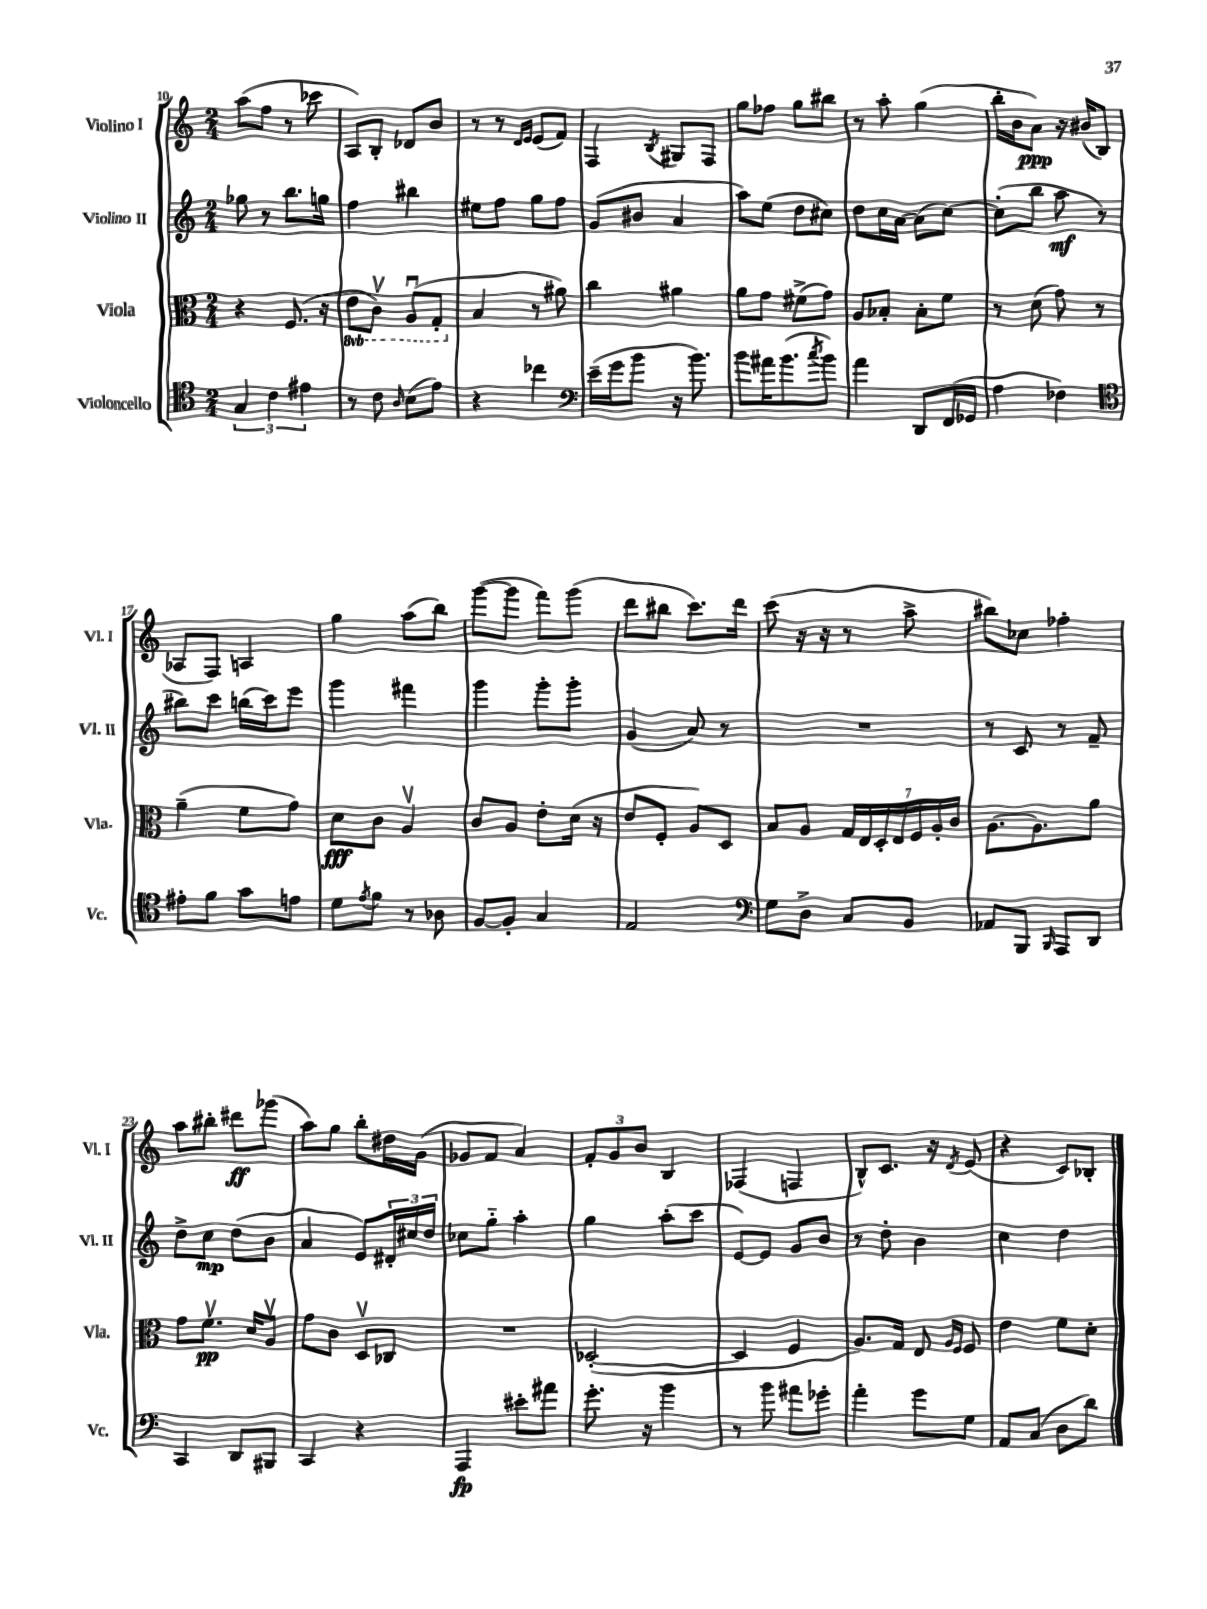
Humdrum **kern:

**kern	**dynam	**kern	**dynam	**kern	**dynam	**kern	**dynam
*part4	*part4	*part3	*part3	*part2	*part2	*part1	*part1
*staff4	*staff4	*staff3	*staff3	*staff2	*staff2	*staff1	*staff1
*I"Violoncello	*	*I"Viola	*	*I"Violino II	*	*I"Violino I	*
*I'Vc.	*	*I'Vla.	*	*I'Vl. II	*	*I'Vl. I	*
*clefC4	*	*clefC3	*	*clefG2	*	*clefG2	*
*k[]	*	*k[]	*	*k[]	*	*k[]	*
*M2/4	*	*M2/4	*	*M2/4	*	*M2/4	*
=10	=10	=10	=10	=10	=10	=10	=10
6G/	.	4r	.	8gg-X\	.	(8aa\L	.
.	.	.	.	8r	.	8ff\J	.
6c\	.	.	.	.	.	.	.
.	.	(8.F/	.	8.bb\L	.	8r	.
6e#X\	.	.	.	.	.	.	.
.	.	.	.	.	.	8ccc-X\	.
.	.	16r	.	16ggn\Jk	.	.	.
=11	=11	=11	=11	=11	=11	=11	=11
*	*	*8ba	*	*	*	*	*
8r	.	8E\L	.	4ff\	.	8A/L)	.
8c\	.	8Cv\J)	.	.	.	8B'/J	.
16qqA/	.	.	.	.	.	.	.
(8B\L	.	(8AAu/L	.	4bb#X\	.	8d-X/L	.
8e\J)	.	8GG'/J	.	.	.	8b/J	.
=12	=12	=12	=12	=12	=12	=12	=12
*	*	*X8ba	*	*	*	*	*
4r	.	4B/	.	8ee#X\L	.	8r	.
.	.	.	.	8ff\J	.	8r	.
.	.	.	.	.	.	16qqd/LL	.
.	.	.	.	.	.	16qqe/JJ	.
4cc-X\	.	8r	.	8gg\L	.	(8e/L	.
.	.	8a#X\)	.	8ff\J	.	8f/J)	.
=13	=13	=13	=13	=13	=13	=13	=13
*clefF4	*	*	*	*	*	*	*
(16e~\LL	.	4cc\	.	(8g/L	.	4F/	.
16g\J	.	.	.	.	.	.	.
8b\J	.	.	.	8b#X/J	.	.	.
.	.	.	.	.	.	8qB/	.
16r	.	4a#X\	.	4a/	.	8G#X/L	.
8.b\)	.	.	.	.	.	.	.
.	.	.	.	.	.	8F/J	.
=14	=14	=14	=14	=14	=14	=14	=14
8b\L	.	8a\L	.	8aa\L)	.	8gg\L	.
16a#X\K	.	8g\J	.	(8ee\J	.	8ff-X\J	.
(8.b\	.	.	.	.	.	.	.
.	.	(8f#X^\L	.	8dd\L	.	8gg\L	.
8qcc/	.	.	.	.	.	.	.
8b\J)	.	8g\J)	.	8cc#X\J)	.	8bb#X\J	.
=15	=15	=15	=15	=15	=15	=15	=15
4a\	.	8A/L	.	8dd\L	.	8r	.
.	.	8B-X'/J	.	16cc\L	.	8aa'\	.
.	.	.	.	[16a\JJ	.	.	.
8DD/L	.	8B-'\L	.	(8a\L]	.	(4gg\	.
(16FF/L	.	8f\J	.	[8cc\J)	.	.	.
16GG-X/JJ	.	.	.	.	.	.	.
=16	=16	=16	=16	=16	=16	=16	=16
4A\	.	8r	.	(8cc'\L]	.	16bb'\LL	.
.	.	.	.	.	.	16b\J	.
.	.	(8d\	.	8bb\J	.	8a\J)	ppp
4F-X\)	.	8g\)	.	8aa\	mf	16r	.
.	.	.	.	.	.	(16b#X/KL	.
.	.	8r	.	8r	.	8B/J	.
!!LO:LB:g=z
=17	=17	=17	=17	=17	=17	=17	=17
*clefC4	*	*	*	*	*	*	*
8e#X'\L	.	(4a~\	.	8bb#X\L)	.	8A-X/L	.
8f\J	.	.	.	8ccc\J	.	8F/J)	.
8g\L	.	8f\L	.	(16bbn\LL	.	4An/	.
.	.	.	.	16ccc\J)	.	.	.
8en\J	.	8g\J)	.	8eee\J	.	.	.
=18	=18	=18	=18	=18	=18	=18	=18
8d\L	.	8d\L	fff	4ggg\	.	4gg\	.
8qe/	.	.	.	.	.	.	.
8f\J	.	8c\J	.	.	.	.	.
8r	.	4Av/	.	4fff#X\	.	(8aa\L	.
8A-X\	.	.	.	.	.	8bb\J)	.
=19	=19	=19	=19	=19	=19	=19	=19
[8F/L	.	8c/L	.	4ggg\	.	([8ggg\L	.
8F'/J]	.	8A/J	.	.	.	8ggg\J]	.
4G/	.	8e'\L	.	8ggg'\L	.	8fff\L)	.
.	.	(16d\Jk	.	8ggg'\J	.	(8ggg\J	.
.	.	16r	.	.	.	.	.
=20	=20	=20	=20	=20	=20	=20	=20
2E/	.	8e/L	.	(4g/	.	8ddd\L	.
.	.	8F'/J	.	.	.	8bb#X\J	.
.	.	8A/L)	.	8a/)	.	8.ccc\L)	.
.	.	8D/J	.	8r	.	.	.
.	.	.	.	.	.	16ddd\Jk	.
=21	=21	=21	=21	=21	=21	=21	=21
*clefF4	*	*	*	*	*	*	*
8G\L	.	8B/L	.	2r	.	(8ccc\	.
8D^\J	.	8A/J	.	.	.	16r	.
.	.	.	.	.	.	16r	.
8C/L	.	28G/LL	.	.	.	8r	.
.	.	28E/	.	.	.	.	.
.	.	28D'/	.	.	.	.	.
.	.	28E/	.	.	.	.	.
8BB/J	.	.	.	.	.	8aa^\	.
.	.	28F/	.	.	.	.	.
.	.	28A'/	.	.	.	.	.
.	.	28c/JJ	.	.	.	.	.
=22	=22	=22	=22	=22	=22	=22	=22
8AA-X/L	.	[8.A\L	.	8r	.	8bb#X\L)	.
8BBB/J	.	.	.	8c/	.	8cc-X\J	.
.	.	8.A\]	.	.	.	.	.
16qqBBB/	.	.	.	.	.	.	.
8AAA/L	.	.	.	8r	.	4ff-X'\	.
8DD/J	.	8a\J	.	8f~/	.	.	.
!!LO:LB:g=z
=23	=23	=23	=23	=23	=23	=23	=23
4CC/	.	8g\L	.	8dd^\L	.	8aa\L	.
.	.	8.fv\J	pp	8cc\J	mp	8bb#X'\J	.
8DD/L	.	.	.	(8dd\L	.	8ddd#X\L	ff
.	.	16d/KL	.	.	.	.	.
8BBB#X/J	.	8Av/J	.	8b\J	.	(8ggg-X\J	.
=24	=24	=24	=24	=24	=24	=24	=24
4CC/	.	8g\L	.	4a/	.	8aa\L)	.
.	.	8c\J	.	.	.	8gg\J	.
4r	.	8Dv/L	.	8e/L)	.	8bb'\L	.
.	.	8C-X/J	.	24d#X'/L	.	16dd#X\L	.
.	.	.	.	24cc#X/	.	.	.
.	.	.	.	.	.	(16g\JJ	.
.	.	.	.	24dd/JJ	.	.	.
=25	=25	=25	=25	=25	=25	=25	=25
4AAA/	fp	2r	.	8cc-X\L	.	8g-X/L	.
.	.	.	.	8gg\J	.	8f/J	.
8e#X'\L	.	.	.	4aa'\	.	4a/)	.
8a#X\J	.	.	.	.	.	.	.
=26	=26	=26	=26	=26	=26	=26	=26
8.g'\	.	([2D-X'/	.	4gg\	.	12f'/L	.
.	.	.	.	.	.	12g/	.
.	.	.	.	.	.	12b/J	.
16r	.	.	.	.	.	.	.
4b\	.	.	.	(8aa'\L	.	4B/	.
.	.	.	.	8ccc\J	.	.	.
=27	=27	=27	=27	=27	=27	=27	=27
8r	.	4D-/]	.	[8e/L)	.	(4F-X/	.
8b\	.	.	.	8e/J]	.	.	.
8a#X\L	.	4F/	.	8g/L	.	4Fn/	.
8g-X'\J	.	.	.	8b/J	.	.	.
=28	=28	=28	=28	=28	=28	=28	=28
4a'\	.	8.A/L)	.	8r	.	8B^^/L)	.
.	.	.	.	8dd'\	.	8.c/J	.
.	.	16G/Jk	.	.	.	.	.
8g\L	.	8E/	.	4b\	.	.	.
.	.	.	.	.	.	16r	.
.	.	16qqA/LL	.	.	.	.	.
.	.	16qqF/JJ	.	.	.	8qd/	.
8G\J	.	8F/	.	.	.	(8e/	.
=29	=29	=29	=29	=29	=29	=29	=29
8AA/L	.	4e\	.	4cc\	.	4r	.
(8C/J	.	.	.	.	.	.	.
8D\L	.	8f\L	.	4dd\	.	8c/L)	.
8d\J)	.	8d'\J	.	.	.	8B-X'/J	.
==	==	==	==	==	==	==	==
*-	*-	*-	*-	*-	*-	*-	*-
